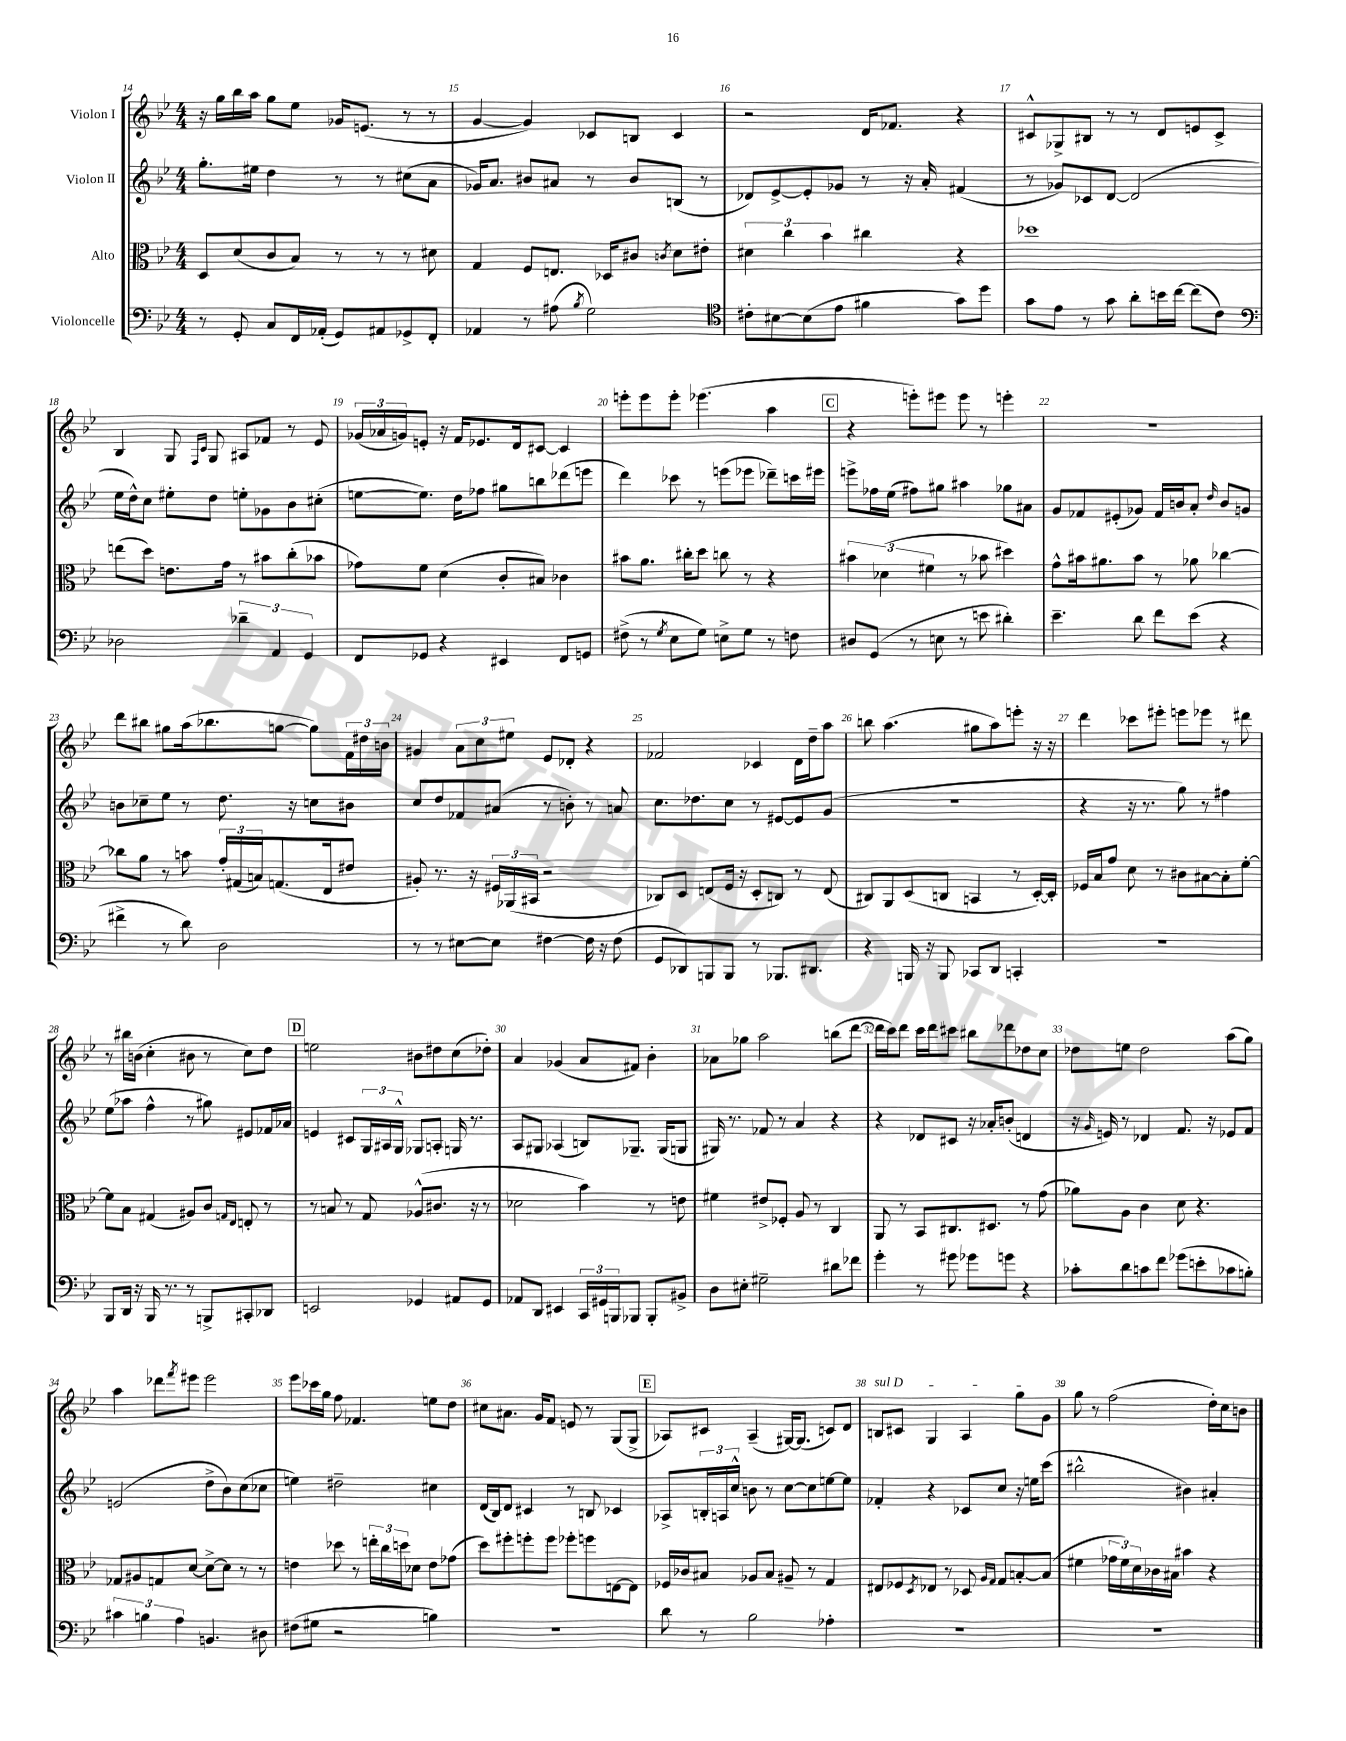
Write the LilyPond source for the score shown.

<<
\new StaffGroup <<
\new Staff = "s0" \with { instrumentName = "Violon I" } {
    \clef treble \key bes \major \numericTimeSignature \time 4/4
    r16 g''16 bes''16 a''16 g''8 ees''8 ges'16 e'8.( r8 r8 |
    g'4~ g'4) ces'8 b8 ces'4 |
    r2 d'16 fes'8. r4 |
    cis'8-^ ges8-> bis8 r8 r8 d'8 e'8 cis'8-> |
    bes4 g8 \grace { f16 c'16 } g8 ais8 fes'8 r8 ees'8 |
    \tuplet 3/2 { ges'16( aes'16 g'16) } e'8-. r16 f'16 ees'8. d'16 cis'8~ cis'4 |
    e'''8-. e'''8 e'''8-. ees'''4.( a''4 |
    \mark \markup { \box "C" } r4 e'''8-.) eis'''8 eis'''8 r8 e'''4-. |
    r1 |
    d'''8 bis''8 gis''8 a''16( bes''8. g''8~ g''8) \tuplet 3/2 { f'16 dis''16 b'16 } |
    gis'4 \tuplet 3/2 { a'8 c''8 eis''8 } ees'8 des'8-. r4 |
    fes'2 ces'4 d'16 d''16-- a''8 |
    b''8 a''4.( gis''8 a''8) e'''8-. r16 r16 |
    d'''4 ces'''8 eis'''8-. e'''8 ees'''8 r8 dis'''8 |
    r8 bis''16 b'16( c''4-. bis'8 r8 c''8) d''8 |
    \mark \markup { \box "D" } e''2 bis'8 dis''8 c''8( des''8-.) |
    a'4 ges'4( a'8 fis'8) bes'4-. |
    aes'8 ges''8 a''2 b''8( d'''8~ |
    d'''16 c'''16) d'''8 c'''16 d'''16 cis'''8 bis''8 des'''8 des''8 c''8 |
    des''8 e''8 des''2 a''8( g''8) |
    a''4 des'''8 \acciaccatura { f'''8 } eis'''8 eis'''2 |
    ees'''8 ces'''16 g''16 f''8 fes'4. e''8 d''8 |
    cis''8 ais'8. g'16 f'8 e'8 r8 g8( g8-> |
    \mark \markup { \box "E" } aes8) cis'8 aes4--( gis16~) gis8.( c'8) d'8 |
    \once \override TextSpanner.bound-details.left.text = \markup { \italic "sul D" } b8\startTextSpan cis'8 g4 a4 g''8 g'8 |
    g''8\stopTextSpan r8 f''2( d''16-.) c''16 b'8 \bar "|." |
}
\new Staff = "s1" \with { instrumentName = "Violon II" } {
    \clef treble \key bes \major \numericTimeSignature \time 4/4
    g''8.-. eis''16 d''4 r8 r8 cis''8( a'8 |
    ges'16) a'8. bis'8 ais'8 r8 bis'8 b8( r8 |
    des'8) ees'8~-> ees'8-. ges'8 r8 r16 a'16-. fis'4( |
    r8 ges'8) ces'8 d'8~ d'2( |
    ees''16 d''16-^) c''8 eis''8-. d''8 e''8-. ges'8 bes'8 cis''8-.( |
    e''8~ e''8.) d''16 fes''8 gis''8 b''8 des'''8( e'''8 |
    d'''4) ces'''8 r8 e'''8( ees'''8 des'''8--) c'''16 eis'''16 |
    \mark \markup { \box "C" } e'''8-> fes''16 ees''16( fis''8) gis''8 ais''4 ges''8 ais'8 |
    g'8 fes'8 eis'8-.( ges'8) fes'16 b'16 a'8-. \grace { d''16 } b'8 g'8 |
    b'8 ces''8-- ees''8 r8 d''8. r16 c''8 bis'8 |
    c''8 d''8 fes'8 ais'8( r8 b'8-.) r8 a'8 |
    c''8. des''8. c''8 r8 eis'8~ eis'8 g'8( |
    r1 |
    r4 r16 r8. g''8) r8 fis''4 |
    ees''8( aes''8 f''4-^ r8 gis''8) eis'8 fes'16 aes'16 |
    \mark \markup { \box "D" } e'4 cis'8 \tuplet 3/2 { g16 ais16 g16-^ } ges8 a8-. g16 r8. |
    a8 gis8 aes4( b8) ges8.-- ges16( g8 |
    gis16) r8. fes'8 r8 a'4 r4 |
    r4 des'8 cis'8 r16 aes'16-. b'8-.( d'4 |
    r16 \grace { g'16 } e'16) r8 des'4 f'8. r16 ees'8 f'8 |
    e'2( d''8-> bes'8) c''8( ces''8 |
    e''4) dis''2-- cis''4 |
    d'16( bes16) d'8 cis'4 r8 b8 ces'4 |
    \mark \markup { \box "E" } aes8-> \tuplet 3/2 { b16-. a16 c''16-^ } b'8 r8 c''8~ c''8 e''8~ e''8 |
    fes'4-. r4 ces'8 c''8 r16 e''16 c'''8( |
    bis''2-^ bis'4) ais'4-. \bar "|." |
}
\new Staff = "s2" \with { instrumentName = "Alto" } {
    \clef alto \key bes \major \numericTimeSignature \time 4/4
    d8 d'8( c'8 bes8) r8 r8 r8 dis'8 |
    g4 f8 e8. des16 cis'8 \acciaccatura { c'8 } d'8 eis'8-. |
    \tuplet 3/2 { dis'4 c''4 bes'4 } cis''4 r4 |
    des''1 |
    e''8( d''8) e'8. g'16 r8 bis'8 c''8-.( bes'8 |
    ges'8) f'8 d'4( c'8-. bis8) ces'4 |
    bis'8 a'8. cis''16-. d''8 c''8 r8 r4 |
    \mark \markup { \box "C" } \tuplet 3/2 { bis'4 des'4( fis'4 } r8 bes'8 dis''4) |
    g'8-^ bis'16 ais'8. bis'8 r8 aes'8 ces''4~ |
    ces''8 a'8 r8 b'8 \tuplet 3/2 { g'16-. gis16( b16) } g8.( ees16 eis'8 |
    ais8-.) r8. r16 \tuplet 3/2 { fis16 aes,16( bis,16 } r2 |
    ces8) d8 e8( f16 r16 d8-. c8) r8 e8( |
    cis8) a,8 d8( c8 b,4 r8 d16~-.) d16-. |
    fes16 bes16 g'8 d'8 r8 cis'8 bis8~ bis8-. f'8~-. |
    f'8 bes8 gis4( ais8) c'8 \grace { g16 ees16 } e8-. r8 |
    \mark \markup { \box "D" } r8 b8 r8 g8 aes8-^( cis'8. r16 r8 |
    des'2 bes'4) r8 e'8 |
    fis'4 eis'8-> fes8-. a8 r8 c4 |
    a,8 r8 bes,8 cis8. dis8. r8 g'8( |
    aes'8) a8 c'4 d'8 r4. |
    ges8 ais8 g8 d'8~ d'8~-> d'8 r8 r8 |
    e'4 des''8 r8 \tuplet 3/2 { e''16-. c''16 d''16 } des'8 e'8 ges'8( |
    d''8) fis''8-. f''8-. f''8 fes''8-. f''8 e8~ e8 |
    \mark \markup { \box "E" } fes16 ces'16 bis8 aes8 bis8 ais8-- r8 g4 |
    eis8 fes8 \acciaccatura { d8 } ees8 r8 des8 \grace { a16 g16 } g8 b8~-. b8( |
    fis'4 \tuplet 3/2 { ges'16 fis'16) d'16 } ces'16 bis16 bis'4 r4 \bar "|." |
}
\new Staff = "s3" \with { instrumentName = "Violoncelle" } {
    \clef bass \key bes \major \numericTimeSignature \time 4/4
    r8 g,8-. c8 f,16 aes,16-.( g,8) ais,8 ges,8-> f,8-. |
    aes,4 r8 ais8( \acciaccatura { bes8 } g2) |
    \clef tenor cis'8-. bis8~ bis8( ees'8 fis'4 g'8) d''8 |
    g'8 ees'8 r8 g'8 a'8-. b'16 c''16~ c''8( c'8) |
    \clef bass des2 \tuplet 3/2 { des'4-- a,4 g,4 } |
    f,8 ges,8 r4 eis,4 f,8 g,8 |
    fis8->( r8 \acciaccatura { g8 } ees8 g8) e8-> g8 r8 f8 |
    \mark \markup { \box "C" } dis8 g,8( r8 e8 r8 e'8 dis'4-.) |
    ees'4.-- d'8 f'8 ees'8( r4 |
    fis'4-> r8 d'8) d2 |
    r8 r8 eis8~ eis8 fis4~ fis16 r16 fis8( |
    g,8 des,8) b,,8 b,,8 r8 bes,,8. dis,8. |
    r4 b,,16 r16 b,,8 ces,8 d,8 c,4-. |
    R1 |
    bes,,8 d,16 r16 bes,,16 r8. r8 b,,8-> cis,8-. des,8 |
    \mark \markup { \box "D" } e,2 ges,4 ais,8 ges,8 |
    aes,8 d,8 eis,4 \tuplet 3/2 { c,16 gis,16 b,,16 } bes,,8 bes,,8-. bis,8-> |
    d8 eis8-. gis2-- dis'8 fes'8 |
    g'4-. r8 gis'8 ges'8 g'8 r4 |
    ces'8-. d'8 c'8 f'8 ges'8( e'8-. ces'8 b8-.) |
    \tuplet 3/2 { cis'4 b4 a4 } b,4. dis8 |
    fis8( gis8 r2 b4) |
    R1 |
    \mark \markup { \box "E" } d'8 r8 bes2 aes4-. |
    R1 |
    R1 \bar "|." |
}
>>
>>
\layout { \context { \Score currentBarNumber = #14 \override BarNumber.break-visibility = ##(#f #t #t) barNumberVisibility = #all-bar-numbers-visible } }
